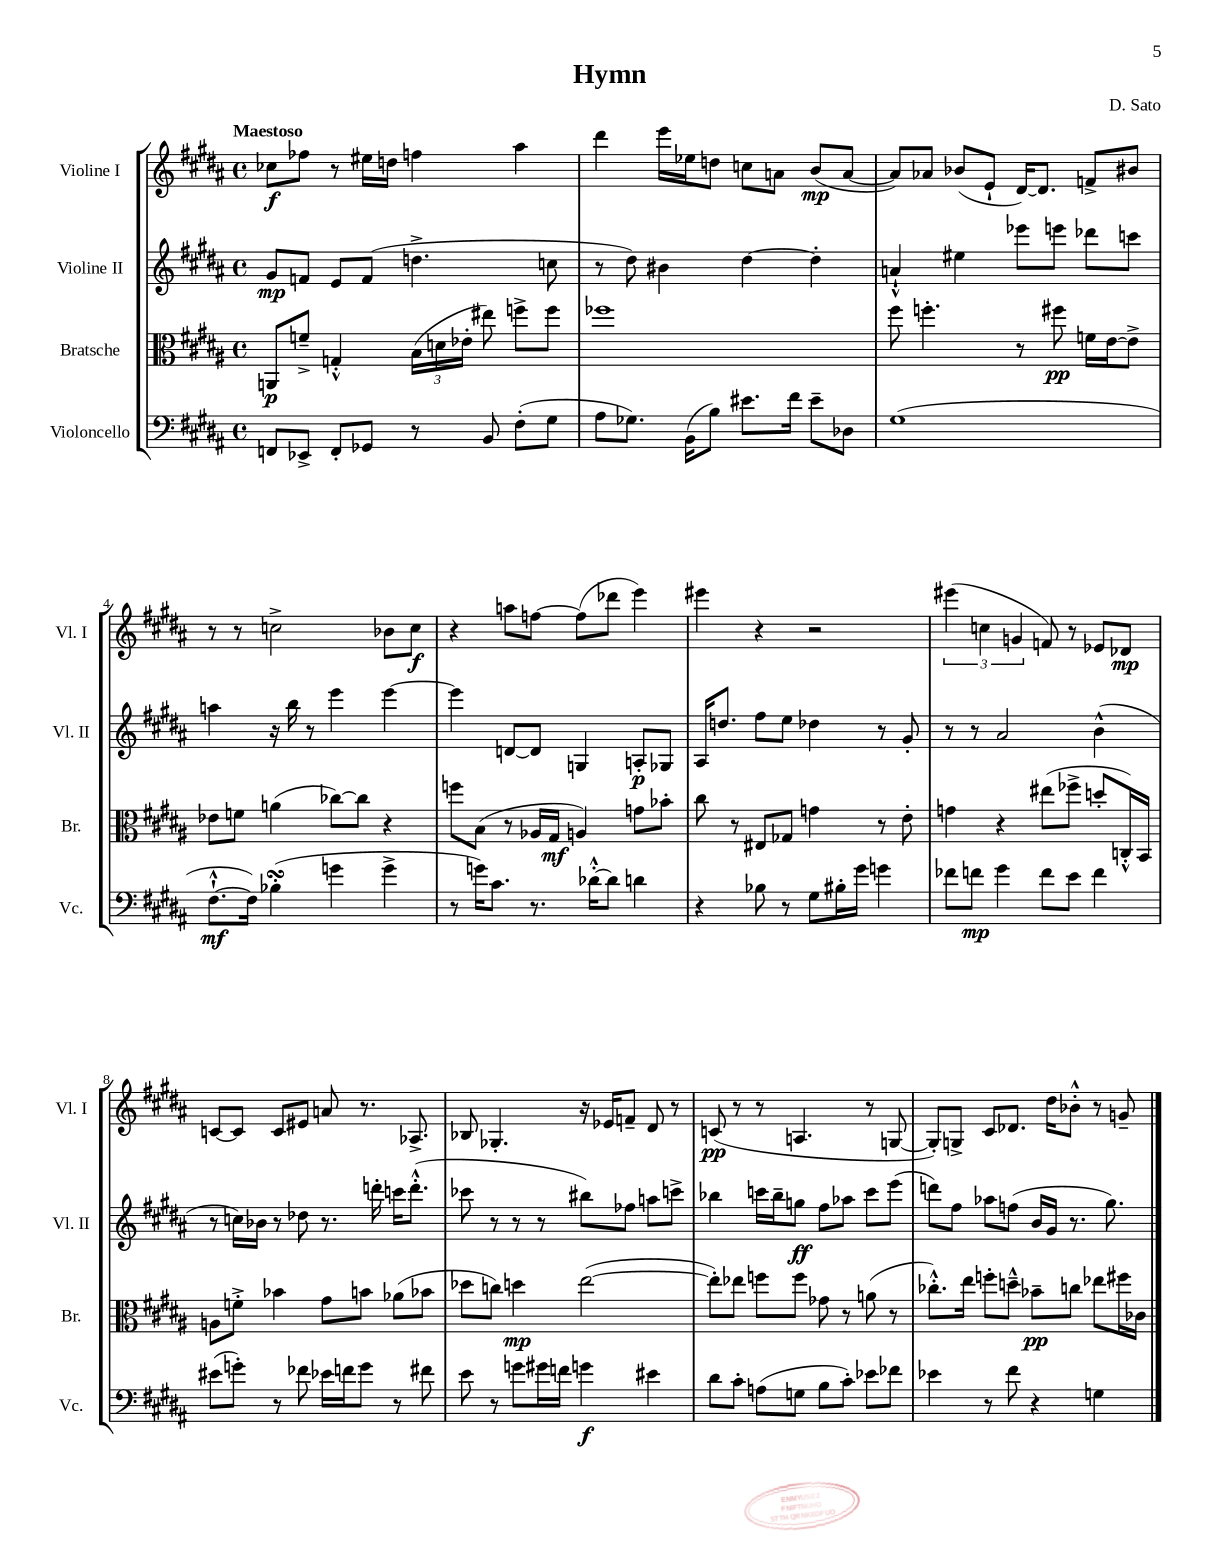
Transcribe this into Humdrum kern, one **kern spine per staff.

**kern	**kern	**kern	**kern
*staff4	*staff3	*staff2	*staff1
*clefF4	*clefC3	*clefG2	*clefG2
*k[f#c#g#d#a#]	*k[f#c#g#d#a#]	*k[f#c#g#d#a#]	*k[f#c#g#d#a#]
*M4/4	*M4/4	*M4/4	*M4/4
*met(c)	*met(c)	*met(c)	*met(c)
8FF/L	8AA/L	8g#/L	8cc-\L
8EE-^/J	8f~^/J	8f/J	8ff-\J
8FF'/L	4G'^^/	8e/L	8r
8GG-/J	.	(8f/J	16ee#\LL
.	.	.	16dd\JJ
8r	(24B\LL	4.dd^\	4ff\
.	24d\	.	.
.	24e-'\JJ	.	.
8BB/	8ee#\)	.	.
(8F#'\L	8ff^\L	.	4aa#\
8G#\J	8ff\J	8cc\	.
=	=	=	=
8A#\L	1ff-	8r	4ddd#\
8.G-\J)	.	8dd#\)	.
.	.	4b#\	16eee\LL
(16BB\LK	.	.	16ee-\J
8B\J)	.	.	8dd\J
8.e#\L	.	[4dd#\	8cc\L
.	.	.	8a\J
16f#\Jk	.	.	.
8e#~\L	.	4dd#'\]	(8b/L
8D-\J	.	.	[8a/J
=	=	=	=
(1G#	8ff#\	4a`^^/	8a/]L)
.	4.ff'\	.	8a-/J
.	.	4ee#\	(8b-/L
.	.	.	8e`/J
.	8r	8eee-\L	[16d#/LK)
.	.	.	8.d#/]J
.	8ff#\	8eee\J	.
.	16f\LL	8ddd-\L	8f^/L
.	[16e\J	.	.
.	8e^\]J	8ccc\J	8b#/J
=	=	=	=
[8.F#`^^\L	8e-\L	4aa\	8r
.	8f\J	.	8r
16F#\]Jk)	.	.	.
(4B-'\	(4a\	16r	2cc^\
.	.	16bb\	.
.	.	8r	.
4g\	[8cc-\L)	4eee\	.
.	8cc-\]J	.	.
4g^\	4r	[4eee\	8b-\L
.	.	.	8cc\J
=	=	=	=
8r	8ff\L	4eee\]	4r
16g\LK)	(8B\J	.	.
8.c#\J	.	.	.
.	8r	[8d/L	8aa\L
8.r	16A-/LL	8d/]J	[8ff\J
.	16G#/JJ	.	.
.	4A/)	4G/	(8ff\]L
[16d-'^^\LK	.	.	.
8d-\]J	.	.	8ddd-\J
4d\	8g\L	8A'/L	4eee\)
.	8b-'\J	8G-/J	.
=	=	=	=
4r	8cc#\	16A#/LK	4eee#\
.	.	8.dd/J	.
.	8r	.	.
8B-\	8E#/L	8ff#\L	4r
8r	8G-/J	8ee\J	.
8G#\L	4g\	4dd-\	2r
16B#'\L	.	.	.
16g#\JJ	.	.	.
4g\	8r	8r	.
.	8e'\	8g#'/	.
=	=	=	=
8f-\L	4g\	8r	(6eee#\
8f\J	.	8r	.
.	.	.	6cc\
4g#\	4r	2a#/	.
.	.	.	6g/
8f\L	(8ee#\L	.	8f/)
8e\J	8ff-^\J	.	8r
4f\	8dd'/L	(4b^^\	8e-/L
.	16C'^^/L)	.	8d-/J
.	16BB/JJ	.	.
=	=	=	=
(8e#\L	8A\L	8r	[8c/L
8g'\J)	8f'^\J	16cc\LL)	8c/]J
.	.	16b-\JJ	.
8r	4b-\	8r	8c/L
8f-\	.	8dd-\	8e#/J
16e-\LL	8g#\L	8.r	8a/
16f\J	.	.	.
8g\J	8b\J	.	8.r
.	.	16ddd'\	.
8r	(8a-\L	16ccc\LK	.
.	.	(8.ddd'^^\J	8.A-^/
8f#\	8b-\J	.	.
=	=	=	=
8e\	8dd-\L	8ccc-\	8B-/
8r	8cc\J)	8r	4.G-'/
8g\L	4dd\	8r	.
16g#\L	.	8r	.
16f\JJ	.	.	.
4g\	([2ee\	8bb#\L)	16r
.	.	.	16e-/LK
.	.	8ff-\J	8f~/J
4e#\	.	8aa\L	8d#/
.	.	8ccc^\J	8r
=	=	=	=
8d#\L	8ee'\]L)	4bb-\	(8c/
8c#'\J	8ee-\J	.	8r
(8A\L	8ff\L	16ccc\LL	8r
.	.	16bb-~\J	.
8G\J	8ff\J	8gg\J	4.A/
8B\L	8g-\	8ff#\L	.
8c#'\J)	8r	8aa-\J	.
8e-\L	(8a\	8ccc\L	8r
8f-\J	8r	(8eee\J	[8G/
=	=	=	=
4e-\	8.cc-'^^\L)	8ddd\L)	8G'/]L)
.	.	8ff#\J	8G^/J
.	16ee\Jk	.	.
8r	8ff'\L	8aa-\L	8c#/L
8f#\	8dd~^^\J	(8ff\J	8.d-/J
4r	8b-~\L	16b/LL	.
.	.	16g#/JJ	16dd#\LK
.	8cc\J	8.r	8b-'^^\J
4G\	8ee-\L	.	8r
.	.	8.gg#\)	.
.	16ff#\L	.	8g~/
.	16c-\JJ	.	.
==	==	==	==
*-	*-	*-	*-
